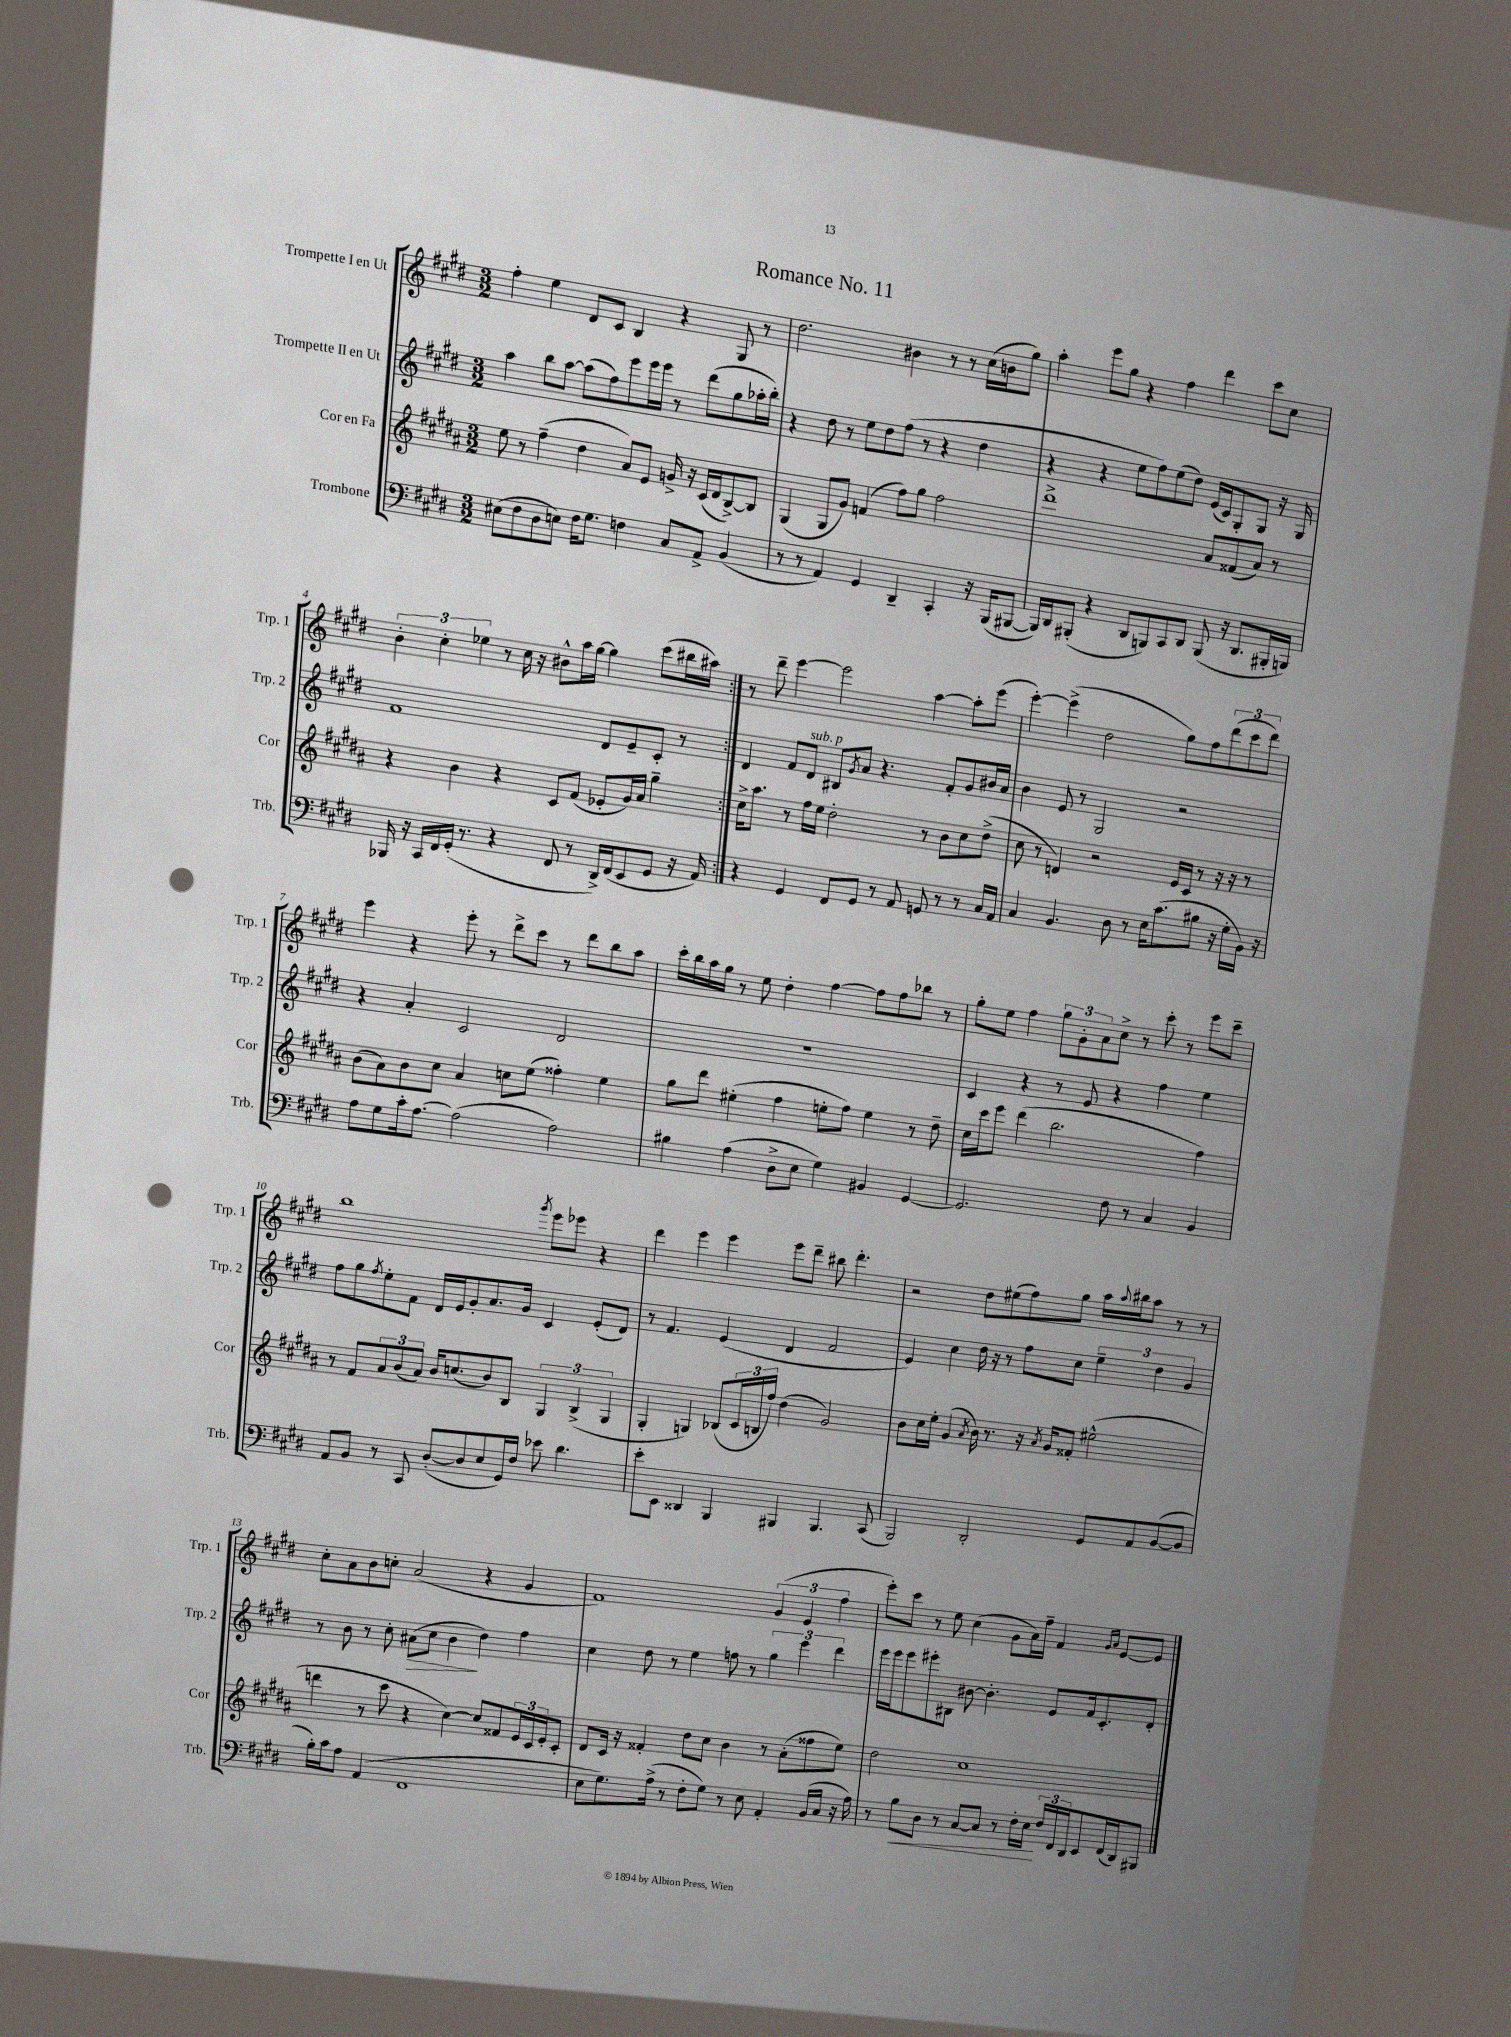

**kern	**dynam	**kern	**kern	**dynam	**kern
*part4	*part4	*part3	*part2	*part2	*part1
*staff4	*staff4	*staff3	*staff2	*staff2	*staff1
*I"Trombone	*	*I"Cor en Fa	*I"Trompette II en Ut	*	*I"Trompette I en Ut
*I'Trb.	*	*I'Cor	*I'Trp. 2	*	*I'Trp. 1
*clefF4	*	*clefG2	*clefG2	*	*clefG2
*k[f#c#g#d#]	*	*k[f#c#g#d#a#]	*k[f#c#g#d#]	*	*k[f#c#g#d#]
*M3/2	*	*M3/2	*M3/2	*	*M3/2
=1	=1	=1	=1	=1	=1
(8E#X\L	.	8ee\	4aa\	.	4ff#'\
8F#\	.	8r	.	.	.
8D#\	.	(4ff#~\	8bb\L	.	4ee\
8En\J)	.	.	[8aa\J	.	.
16F#\KL	.	4dd#\	(8aa\L]	.	8d#/L
8.G#\J	.	.	.	.	.
.	.	.	8ff#\)	.	8c#/J
4Fn\	.	8a#/L)	8eee\	.	4B/
.	.	8e/J	16eee\L	.	.
.	.	.	16eee\JJ	.	.
8C#/L	.	16gn^/	8r	.	4r
.	.	16r	.	.	.
8AA^/J	.	(16c#/LL	(8ddd#\L	.	.
.	.	16d#/J	.	.	.
(4BB/	.	[8B^/)	8gg#\	.	8G#/
.	.	8B/J]	16aa-X'\L	.	8r
.	.	.	16bb'\JJ)	.	.
=2	=2	=2	=2	=2	=2
8r	.	(4G#/	4r	.	2.dd#\
8r	.	.	.	.	.
4AA/)	.	8G#/L	8dd#\	.	.
.	.	8g#/J)	8r	.	.
4GG#/	.	(4fn/	8ee\L	.	.
.	.	.	8dd#\	.	.
4DD#~/	.	8ff#\L)	(8ff#\J	.	4b#X\
.	.	8gg#\J	8r	.	.
4CC#'/	.	2ff#\	4r	.	8r
.	.	.	.	.	8r
16r	.	.	4dd#\	.	(16cc#\LL
(16BBB/KL	.	.	.	.	16bn\J
[8BBB#X/J	.	.	.	.	8gg#\J)
=3	=3	=3	=3	=3	=3
16BBB#/LL])	.	1ddd#^	4r	.	4aa'\
16DD#/J	.	.	.	.	.
(8BBB#X'/J	.	.	.	.	.
4r	.	.	4r	.	8eee\L
.	.	.	.	.	8gg#\J
8DD#/L	.	.	8ee\L	.	4r
8BBBn/)	.	.	8ff#\)	.	.
8CC#/	.	.	(8ee\	.	4ff#\
8DD#/J	.	.	8dd#\J)	.	.
(8BBB/	.	8a#/L	(16e/LL	.	4ddd#\
.	.	.	16c#/J)	.	.
16r	.	(8f##X/	8G#'/	.	.
8.DD#/L	.	.	.	.	.
.	.	8a#/J)	8G#/J	.	8ccc#\L
16BBB#X'/L	.	8r	16r	.	8cc#\J
16BBBn/JJ)	.	.	16G#/	.	.
!!LO:LB:g=z
=4	=4	=4	=4	=4	=4
16BBB-X/	.	4r	1f#	.	6b'\
16r	.	.	.	.	.
16CC#/LL	.	.	.	.	.
.	.	.	.	.	6cc#'\
16FF#/	.	.	.	.	.
(16GG#'/JJ	.	4b\	.	.	.
8.r	.	.	.	.	.
.	.	.	.	.	6ee-X\
4r	.	4r	.	.	8r
.	.	.	.	.	16cc#\
.	.	.	.	.	16r
8FF#/	.	8c#/L	.	.	8b#X^^\L
8r	.	(8f#/J	.	.	16aa\L
.	.	.	.	.	[16gg#\JJ
16DD#^/LL)	.	8e-X'/L	8d#/L	.	4gg#\]
(16FF#/J	.	.	.	.	.
8EE/	.	16g#/L)	8e~/	.	.
.	.	16a#/JJ	.	.	.
8GG#/J	.	4gg#~\	8c#'/J	.	(8ccc#\L
16r	.	.	8r	.	16bb#X\L
16AA/)	.	.	.	.	16aa#X\JJ)
=5:|!	=5:|!	=5:|!	=5:|!	=5:|!	=5:|!
4r	.	16cc#^\KL	4d#/	.	8r
.	.	8.aa#\J	.	.	.
.	.	.	.	.	8ddd#~\
4GG#/	.	8r	8f#/L	.	[4eee\
!	!	!	!LO:TX:a:i:t=sub. p	!	!
.	.	16ff#\LL	8d#/J	.	.
.	.	16ee\JJ	.	.	.
8FF#/L	.	2dd#'\	8B#X/L	.	2eee\]
.	.	.	8qg#/	.	.
8GG#/J	.	.	8a/J	.	.
8r	.	.	4.r	.	.
8AA/	.	.	.	.	.
8GGn/	.	8r	.	.	[4aa\
8r	.	8b\L	8f#'/L	.	.
8r	.	8cc#\	8g#/	.	8aa'\L]
16C#/LL	.	(8dd#^\J	16b#X/L	.	(8eee\J
16AA/JJ	.	.	16a/JJ	.	.
=6	=6	=6	=6	=6	=6
4C#/	.	8cc#\	4b\	.	[4eee'\)
.	.	8r	.	.	.
4.BB/	.	4dn/)	8e/	.	(4eee^\]
.	.	.	8r	.	.
.	.	2r	2G#/	.	2dd#\
8D#\	.	.	.	.	.
8r	.	.	.	.	.
16E\KL	.	.	.	.	.
(8.c#\	.	.	.	.	.
.	.	16e/LL	2r	.	8gg#\L)
.	.	16c#/JJ	.	.	.
8B#X\J	.	8r	.	.	8ff#\
16r	.	16r	.	.	(12ddd#\
16G#'\LL	.	16r	.	.	.
.	.	.	.	.	12ccc#\
16BB\JJ)	.	8r	.	.	.
.	.	.	.	.	12ddd#\J)
16r	.	.	.	.	.
!!LO:LB:g=z
=7	=7	=7	=7	=7	=7
8A\L	.	(8b\L	4r	.	4eee\
8G#\	.	8a#\)	.	.	.
16c#'\k	.	8b\	4a'/	.	4r
[8.A\J	.	.	.	.	.
.	.	8cc#\J	.	.	.
(2A\]	.	4a#/	2c#/	.	8eee'\
.	.	.	.	.	8r
.	.	8ccn\L	.	.	8ddd#^\L
.	.	(8ee\J	.	.	8ccc#\J
2A\)	.	4ff##X'\)	2d#/	.	8r
.	.	.	.	.	8ddd#\L
.	.	4ee\	.	.	8bb\
.	.	.	.	.	8aa\J
=8	=8	=8	=8	=8	=8
4B#X\	.	8gg#\L	1.r	.	16ccc#'\LL
.	.	.	.	.	16bb\
.	.	8ddd#\J	.	.	16aa\
.	.	.	.	.	16gg#\JJ
(4A\	.	(4ee#X'\	.	.	8r
.	.	.	.	.	8ee\
8D#^\L	.	4ff#\	.	.	4dd#'\
8E\J	.	.	.	.	.
4G#\)	.	8een'\L	.	.	[4ff#\
.	.	8ff#\J)	.	.	.
4BB#X/	.	4ee\	.	.	8ff#\L]
.	.	.	.	.	8ff#\
[4GG#/	.	8r	.	.	8bb-X\J
.	.	8dd#~\	.	.	8r
=9	=9	=9	=9	=9	=9
2.GG#/]	.	16cc#\LL	4c#/	.	8gg#'\L
.	.	16ccc#\J	.	.	.
.	.	8eee\J	.	.	8ee\J
.	.	(4ddd#\	4r	.	4ff#\
.	.	2.bb\	8r	.	12gg#\L
.	.	.	.	.	12g#'\
.	.	.	8e/	.	.
.	.	.	.	.	12a\
8F#\	.	.	4r	.	8cc#^\J
8r	.	.	.	.	8r
4C#/	.	.	4ff#\	.	8ccc#'\
.	.	.	.	.	8r
4BB/	.	4ff#\)	4ee\	.	8eee\L
.	.	.	.	.	8ccc#~\J
!!LO:LB:g=z
=10	=10	=10	=10	=10	=10
8AA/L	.	8r	8ff#\L	.	1bb
8BB/J	.	8f#/L	8gg#\	.	.
.	.	.	8qff#/	.	.
8r	.	12a#/	8ee'\	.	.
.	.	(12b/	.	.	.
8CC#/	.	.	8f#\J	.	.
.	.	12a#/J)	.	.	.
([8D#'/L	.	16b/KL	16d#/LL	.	.
.	.	(8.ccn/	16e/J	.	.
8D#/]	.	.	8g#'/	.	.
8E/	.	8b/)	8.a/	.	.
16GG#/L)	.	8B/J	.	.	.
16F#/JJ	.	.	16g#/Jk	.	.
.	.	.	.	.	8qggg#/
8e-X\	.	6G#/	4c#/	.	8eee\L
4.d#\	.	.	.	.	8eee-X\J
.	.	(6B^/	.	.	.
.	.	.	(8e'/L	.	4r
.	.	6G#/	.	.	.
.	.	.	8d#/J)	.	.
=11	=11	=11	=11	=11	=11
8e'\L	.	4G#'/	8r	.	4ddd#\
8EE\J	.	.	4.f#/	.	.
4DD##X/	.	4Gn/)	.	.	4eee\
4BBB/	.	(8B-X/L	(4e/	.	4eee\
.	.	24c#/L	.	.	.
.	.	24Bn/	.	.	.
.	.	24ff#/JJ)	.	.	.
4BBB#X/	.	(4dd#\	4d#/	.	8eee\L
.	.	.	.	.	8ddd#~\J
4.BBB#/	.	2g#/)	2f#/	.	8bb#X\
.	.	.	.	.	4.ddd#'\
(8CC#/	.	.	.	.	.
=12	=12	=12	=12	=12	=12
2BBB/)	.	8b\L	4e/)	.	2r
.	.	16cc#\L	.	.	.
.	.	16ee'\JJ	.	.	.
.	.	(4g#/	4cc#\	.	.
.	.	8qa#/	.	.	.
2DD#'/	.	16b\)	16dd#\	.	8dd#\L
.	.	8.r	16r	.	.
.	.	.	8r	.	(8ee#X\
.	.	16r	8ff#\L	.	8ff#\)
.	.	8qa#/	.	.	.
.	.	16g#/KL	.	.	.
.	.	8f##X'/J	8cc#\J	.	8gg#\J
8GG#/L	.	(2ee#X^^\	6ee~\	.	16aa\LL
.	.	.	.	.	8qqaa/
.	.	.	.	.	16bb#X\J
8AA/	.	.	.	.	8aa\J
.	.	.	6dd#\	.	.
([8BB/	.	.	.	.	8r
.	.	.	6g#/	.	.
8BB/J]	.	.	.	.	8r
!!LO:LB:g=z
=13	=13	=13	=13	=13	=13
16B'\LL)	.	4dddn\	8r	.	8cc#'\L
16c#\J	.	.	.	.	.
8A\J	.	.	8b\	.	8a\
(4AA/	.	8r	8r	.	8b\
.	.	8ccc#\	8cc#'\	.	8ccn'\J
!	!	!	!	!LO:HP:b	!
1FF#	.	4r	(8a#X\L	>	(2a/
.	.	.	8cc#\J	.	.
.	.	[4cc#\)	4b\	.	.
.	.	8cc#/L]	4dd#\)	]	4r
.	.	8f##X/	.	.	.
.	.	24e/L	4ff#\	.	4g#/
.	.	24c#/	.	.	.
.	.	24e'/J	.	.	.
.	.	8c#'/J	.	.	.
=14	=14	=14	=14	=14	=14
8E\L	.	8d#/L	4cc#\	.	1f#)
8.G#\)	.	16c#/Jk	.	.	.
.	.	16r	.	.	.
.	.	4f##X'/	8dd#\	.	.
(16A^\Jk	.	.	.	.	.
8r	.	.	8r	.	.
8F#'\L	.	8dd#\L	4ee\	.	.
8G#\J)	.	8cc#\J	.	.	.
8r	.	4b\	8ffn\	.	.
8E\	.	.	8r	.	.
4AA'/	.	8r	6gg#\	.	(6g#/
.	.	(8a#'\L	.	.	.
.	.	.	6eee\	.	6e/
(16BB/LL	.	8ff##X\	.	.	.
16C#/JJ	.	.	.	.	.
.	.	.	6ddd#\	.	6ff#\
16r	.	8ee\J)	.	.	.
16A\)	.	.	.	.	.
=15	=15	=15	=15	=15	=15
8r	.	2dd#\	16eee\LL	.	8eee'\L)
.	.	.	16eee\J	.	.
!	!LO:HP:b	!	!	!	!
8B\L	<	.	8eee\	.	8ccc#\J
8D#\J	.	.	8eee#X'\	.	8r
8r	.	.	8B#X\J	.	8ee\
[8C#/L	.	1cc#	[8b#X\	.	(4cc#\
8C#/J]	.	.	4.b#'\]	.	.
8r	.	.	.	.	8g#\L
16F#'\LL	.	.	.	.	16a\L)
16E\JJ	.	.	.	.	16ff#~\JJ
24F#/LL	[	.	8e/L	.	4f#/
24FF#/	.	.	.	.	.
24DD#/J	.	.	.	.	.
8EE/	.	.	16f#/k	.	.
.	.	.	8.c#'/	.	.
.	.	.	.	.	16qqg#/LL
.	.	.	.	.	16qqa/JJ
(16FF#/L	.	.	.	.	[8e/L
16DD#/J)	.	.	.	.	.
8BBB#X/J	.	.	8d#'/J	.	8e/J]
==	==	==	==	==	==
*-	*-	*-	*-	*-	*-
